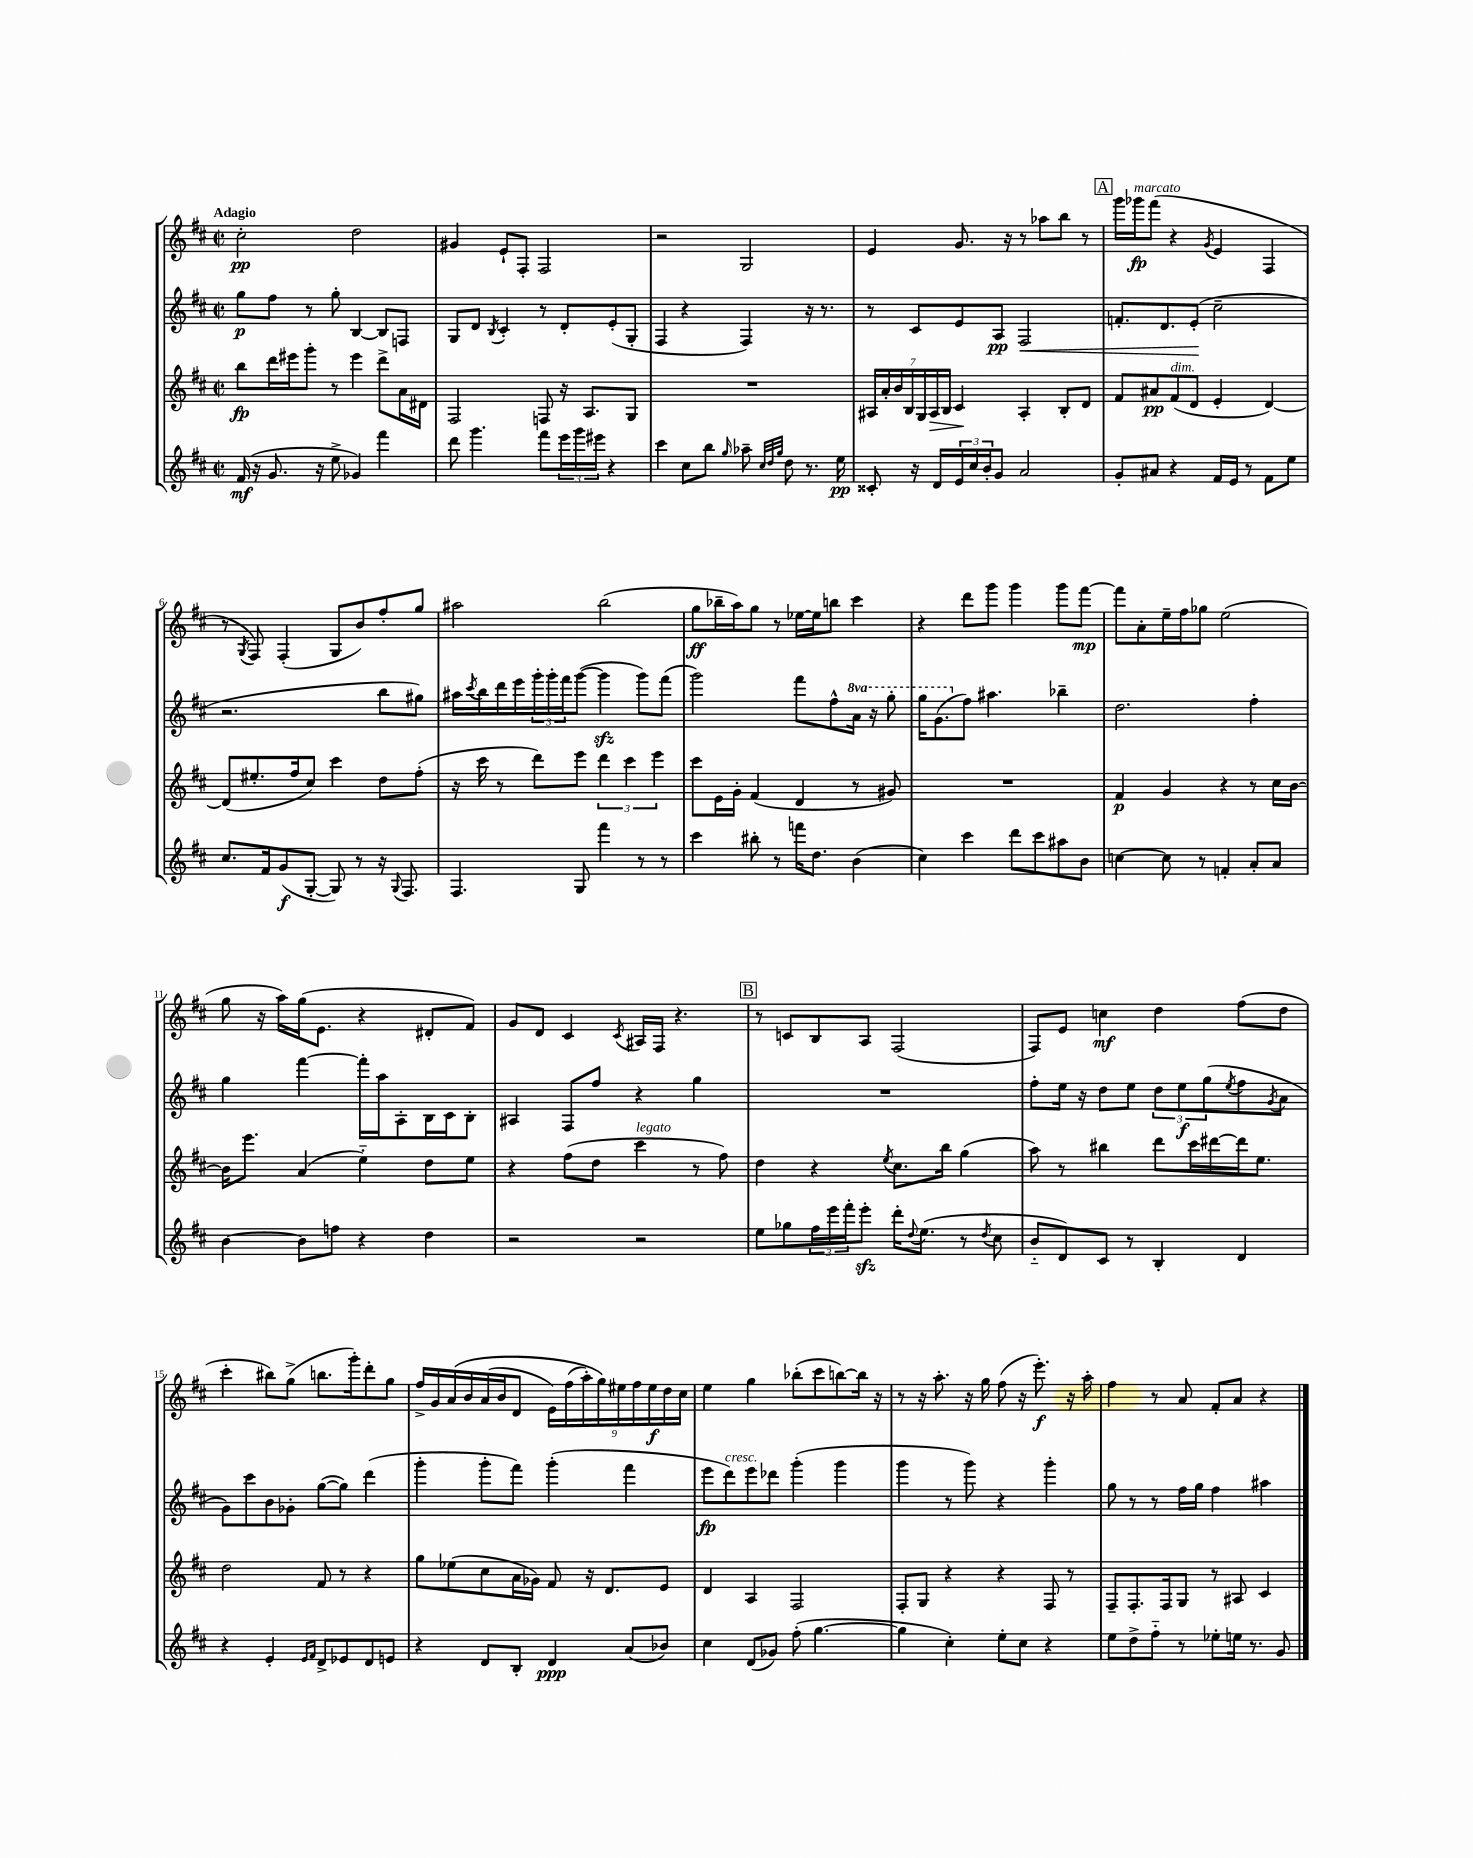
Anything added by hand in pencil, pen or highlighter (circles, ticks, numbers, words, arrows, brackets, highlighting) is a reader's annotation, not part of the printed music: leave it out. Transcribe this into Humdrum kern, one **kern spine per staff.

**kern	**kern	**kern	**kern
*staff4	*staff3	*staff2	*staff1
*clefG2	*clefG2	*clefG2	*clefG2
*k[f#c#]	*k[f#c#]	*k[f#c#]	*k[f#c#]
*M2/2	*M2/2	*M2/2	*M2/2
*met(c|)	*met(c|)	*met(c|)	*met(c|)
(16f#	8bb	8gg	2cc#'
16r	.	.	.
8.g	16ddd	8ff#	.
.	16eee#	.	.
.	8ggg'	8r	.
16r	.	.	.
8ee^	8r	8gg'	.
4g-)	4eee#	[4B	2dd
4fff#	8ddd^	8B]	.
.	16a	8F	.
.	16d#	.	.
=	=	=	=
8ddd	2F#	8G	4g#
4.ggg	.	8d	.
.	.	8qB	.
.	.	4c#'	8e`
.	.	.	8F#'
8fff#	8F	8r	2F#
24eee	16r	8d'	.
24ggg	.	.	.
.	8.A	.	.
24eee#	.	.	.
4r	.	(8e'	.
.	8G	8G'	.
=	=	=	=
4ccc#	1r	4F#	2r
8cc#	.	4r	.
8bb	.	.	.
16qqgg	.	.	.
8aa-~	.	4F#)	2G
32qqcc#	.	.	.
32qqdd	.	.	.
32qqgg	.	.	.
8dd	.	.	.
8.r	.	16r	.
.	.	8.r	.
16ee	.	.	.
=	=	=	=
8c##'	28A#	8r	4e
.	28a'	.	.
.	28b	.	.
.	28B	.	.
16r	.	8c#	.
.	28G	.	.
.	28A#	.	.
16d	.	.	.
.	28B	.	.
24e	4c#	8e	8.g
24cc#	.	.	.
24b'	.	.	.
8g	.	8A	.
.	.	.	16r
2a	4A#'	2F#	8r
.	.	.	8aa-
.	8B'	.	8bb
.	8d	.	8r
=	=	=	=
8g'	8f#	8.f'	16ggg
.	.	.	16ggg-
8a#	8a#	.	(8fff#
.	.	8.d	.
4r	(8f#	.	4r
.	8d	(8e'	.
.	.	.	8qg
16f#	4e'	2cc#~	4e
16e	.	.	.
8r	.	.	.
8f#	[4d)	.	4F#
8ee	.	.	.
=	=	=	=
8.cc#	(8d]	2.r	8r
.	.	.	8qG
.	8.ee#'	.	8F#)
16f#	.	.	.
(8g	.	.	(4F#'
.	16ff#	.	.
[8G'	8cc#)	.	.
8G])	4ccc#	.	8G
8r	.	.	8b)
16r	8dd	8bb	8ff#'
8qqG	.	.	.
8.F#	.	.	.
.	(8ff#'	8gg#)	8gg
=	=	=	=
4.F#	16r	16aa#	2aa#
.	.	8qccc#	.
.	16ccc#	16bb	.
.	8r	16ddd	.
.	.	16eee	.
.	8ddd)	24ggg'	.
.	.	24ggg'	.
.	.	24fff#	.
8G	8eee	([8ggg	.
4fff#	6ddd	4ggg]	(2bb
.	6ccc#	.	.
8r	.	8ggg)	.
.	6eee	.	.
8r	.	(8fff#	.
=	=	=	=
4ccc#	8ccc#	2ggg)	8gg
.	16e	.	16bb-~
.	16g'	.	16aa)
8bb#'	(4f#	.	8gg
8r	.	.	8r
16fff	4d	8fff#	[16ee-
8.dd	.	.	16ee-]
.	.	8ff#^^	8bb
(4b	8r	16aa	4ccc#
.	.	16r	.
.	8g#)	8ggg'	.
=	=	=	=
4cc#)	1r	16ggg	4r
.	.	(8.gg	.
4ccc#	.	8ff#)	8ddd
.	.	4.aa#	8ggg
8ddd	.	.	4ggg
8ccc#	.	.	.
8aa#	.	4bb-~	8ggg
8b	.	.	[8fff#
=	=	=	=
[4cc	4f#	2.dd	8fff#]
.	.	.	8a'
8cc]	4g	.	16ee~
.	.	.	16ff#
8r	.	.	8gg-
4f'	4r	.	(2ee
8a'	8r	4ff#'	.
8a	16cc#	.	.
.	[16b	.	.
=	=	=	=
[4b	16b]	4gg	8gg
.	8.eee	.	.
.	.	.	16r
.	.	.	16aa)
8b]	(4a	[4fff#	(16gg
.	.	.	8.e
8ff	.	.	.
4r	4ee'~)	16fff#']	4r
.	.	16aa	.
.	.	8A'	.
4dd	8dd	16B	8d#'
.	.	16c#	.
.	8ee	8B'	8f#)
=	=	=	=
2r	4r	4A#	8g
.	.	.	8d
.	(8ff#	8F#	4c#
.	8dd	8ff#	.
.	.	.	8qc#
2r	4ccc#	4r	16A#
.	.	.	16F#
.	.	.	4.r
.	8r	4gg	.
.	8ff#)	.	.
=	=	=	=
8ee	4dd	1r	8r
8gg-	.	.	8c
24ff#	4r	.	8B
24eee	.	.	.
24fff#'	.	.	.
8eee'	.	.	8A
.	8qee	.	.
16ddd'	8.cc#	.	(2F#
8qqdd	.	.	.
(8.ee	.	.	.
.	16bb	.	.
8r	(4gg	.	.
8qdd	.	.	.
8cc#	.	.	.
=	=	=	=
8b'~	8aa)	8ff#'	8F#)
8d)	8r	16ee	8e
.	.	16r	.
8c#	4bb#	8dd	4cc
8r	.	8ee	.
4B'	8ddd	12dd	4dd
.	.	12ee	.
.	16ccc#	.	.
.	.	(12gg	.
.	[16ddd#	.	.
.	.	8qee	.
4d	16ddd#]	8ff#	(8ff#
.	8.ee	.	.
.	.	8qg	.
.	.	8a	8dd
=	=	=	=
4r	2dd	8g)	4ccc#'
.	.	8ccc#	.
4e'	.	8b	8bb#)
.	.	8g-'	(8gg^
16qqe	.	.	.
16qqf#	.	.	.
8d^	8f#	([8gg	8.bb
8e-	8r	8gg])	.
.	.	.	16ggg')
8d	4r	(4ddd	8ddd'
8e	.	.	8gg
=	=	=	=
4r	8gg	4ggg'	16ff#^
.	.	.	16g
.	(8ee-	.	&(16a
.	.	.	16b
8d	8cc#	8ggg'	(16a
.	.	.	16b
8B'	16a	8fff#)	8d
.	16g-)	.	.
4d	8f#	(4ggg'	18e)
.	.	.	(18ff#
.	.	.	18aa')
.	16r	.	.
.	.	.	18gg&)
.	8.d	.	.
.	.	.	18ee#
(8a	.	4fff#	.
.	.	.	18ff#
.	.	.	18ee#
8b-)	8e	.	.
.	.	.	18dd
.	.	.	18cc#
=	=	=	=
4cc#	4d	8eee	4ee
.	.	8ddd)	.
(8d	4A	8eee	4gg
8g-)	.	8ddd-	.
(8ff#'	2F#	(4ggg'	(8bb-'
[4.gg	.	.	8ccc#
.	.	4ggg	[8bb)
.	.	.	16bb]
.	.	.	16r
=	=	=	=
4gg]	8F#'	4ggg	8r
.	8G	.	16r
.	.	.	8.aa'
4cc#')	4r	8r	.
.	.	8ggg)	16r
.	.	.	16gg
8ee'	4r	4r	(8ff#
8cc#	.	.	16r
.	.	.	8.eee')
4r	8F#	4ggg'	.
.	8r	.	16r
.	.	.	16aa'
=	=	=	=
8ee	8F#~	8gg	4ff#
8dd^	8.F#'	8r	.
8ff#'~	.	8r	8r
.	16F#	.	.
8r	8G	16ff#	8a
.	.	16gg	.
8ee-'	8r	4ff#	8f#'
16ee	8A#	.	8a
8.r	.	.	.
.	4c#	4aa#	4r
8g	.	.	.
==	==	==	==
*-	*-	*-	*-
